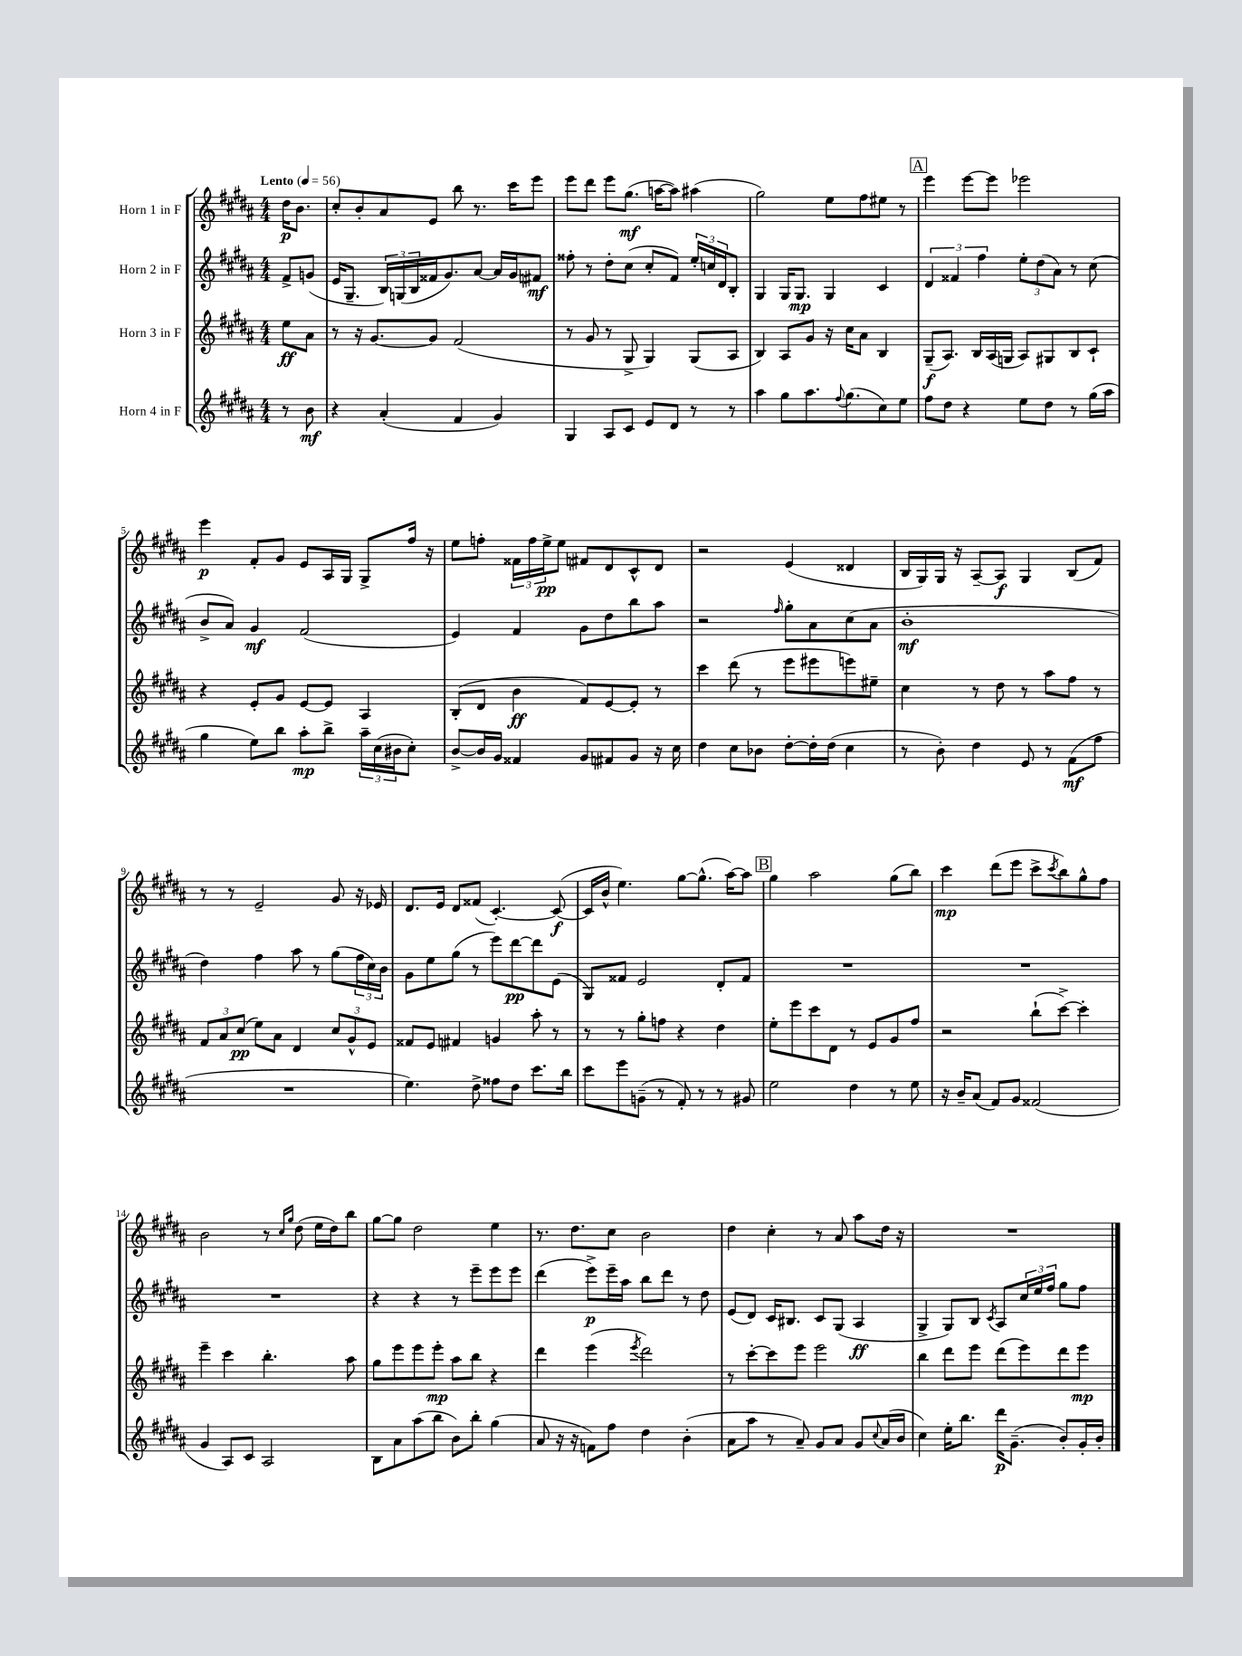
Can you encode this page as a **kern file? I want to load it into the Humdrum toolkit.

**kern	**kern	**kern	**kern
*staff4	*staff3	*staff2	*staff1
*clefG2	*clefG2	*clefG2	*clefG2
*k[f#c#g#d#a#]	*k[f#c#g#d#a#]	*k[f#c#g#d#a#]	*k[f#c#g#d#a#]
*M4/4	*M4/4	*M4/4	*M4/4
*MM56	*MM56	*MM56	*MM56
8r	8ee	8f#^	16dd#
.	.	.	8.b
8b	8a#	(8g	.
=	=	=	=
4r	8r	16e	8cc#'
.	.	8.G#~	.
.	16r	.	8b'
.	[8.g#	.	.
(4a#'	.	24B)	8a#
.	.	(24G	.
.	.	24B	.
.	8g#]	16f##	8e
.	.	8.g#)	.
4f#	(2f#	.	8bb
.	.	[8a#	8.r
4g#)	.	16a#]	.
.	.	16g#	16ccc#
.	.	8f#	8eee
=	=	=	=
4G#	8r	8ff##'	8eee
.	8g#	8r	8ddd#
8A#	8r	8dd#'	8eee
8c#	8G#^	(8cc#	(8.gg#
8e	4G#)	8cc#'	.
.	.	.	[16aa
8d#	.	8f#)	8aa])
8r	(8G#	24ee'	(4aa#
.	.	24cc	.
.	.	24d#	.
8r	8A#	8B'	.
=	=	=	=
4aa#	4B)	4G#	2gg#)
8gg#	8A#	16G#	.
.	.	8.G#	.
8.aa#	8g#	.	.
.	16r	4G#	8ee
8qqff#	.	.	.
(8.gg#	16cc#	.	.
.	8a#	.	8ff#
8cc#)	4B	4c#	8ee#
8ee	.	.	8r
=	=	=	=
8ff#	(8G#~	6d#	4eee
8dd#	8.A#)	.	.
.	.	6f##	.
4r	.	.	[8eee
.	16B	.	.
.	.	6ff#	.
.	(16A#	.	8eee]
.	16G	.	.
8ee	8A#)	12ee'	2eee-
.	.	(12dd#	.
8dd#	8G#	.	.
.	.	12a#)	.
8r	8B	8r	.
(16gg#	8c#`	(8cc#	.
16aa#	.	.	.
=	=	=	=
4gg#	4r	8b^	4eee
.	.	8a#)	.
8ee)	8e'	4g#	8f#'
8bb	8g#	.	8g#
8aa#'	[8e	(2f#	8e
8bb^	8e]	.	16A#
.	.	.	16G#
24aa#~	4A#	.	8G#^
(24cc#	.	.	.
24b#	.	.	.
8cc#')	.	.	16ff#
.	.	.	16r
=	=	=	=
[8b^	(8B'	4e)	8ee
16b]	8d#	.	8ff'
16g#	.	.	.
4f##	4b	4f#	24f##
.	.	.	24ff
.	.	.	24ee^
.	.	.	8ee
8g#	8f#)	8g#	8f#
8f#	[8e	8dd#	8d#
8g#	8e']	8bb	8c#^^
16r	8r	8aa#	8d#
16cc#	.	.	.
=	=	=	=
4dd#	4ccc#	2r	2r
8cc#	(8ddd#	.	.
8b-	8r	.	.
.	.	16qqff#	.
[8dd#'	8eee	8gg#'	(4e
16dd#']	8eee#	8a#	.
(16dd#	.	.	.
4cc#	8eee)	(8cc#	4d##
.	8ee#~	8a#	.
=	=	=	=
8r	4cc#	1b'	16B
.	.	.	16G#)
8b')	.	.	16G#
.	.	.	16r
4dd#	8r	.	[8A#~
.	8dd#	.	8A#]
8e	8r	.	4G#
8r	8aa#	.	.
(8f#	8ff#	.	(8B
8ff#	8r	.	8f#)
=	=	=	=
1r	12f#	4dd#)	8r
.	12a#	.	.
.	.	.	8r
.	(12cc#	.	.
.	8ee)	4ff#	2e~
.	8a#	.	.
.	4d#	8aa#	.
.	.	8r	.
.	12cc#	(8gg#	8g#
.	12g#^^	.	.
.	.	24ff#	16r
.	12e	24cc#)	.
.	.	.	16e-
.	.	24b	.
=	=	=	=
4.ee)	8f##	8g#	8.d#
.	8e	8ee	.
.	.	.	16e
.	4f#	(8gg#	8d#
8dd#^	.	8r	(8f##
8ff##	4g	8eee)	[4.c#')
8dd#	.	[8ddd#	.
8.ccc#	8aa#'	8ddd#]	.
.	8r	(8e	(8c#_
16bb	.	.	.
=	=	=	=
8ccc#	8r	8G#)	16c#]
.	.	.	16b^^
8eee	8r	8f##	4.ee)
(8g~	8gg#'	2e	.
8r	8ff	.	.
8f#')	4r	.	[8gg#
8r	.	.	(8.gg#^^]
8r	4dd#	8d#'	.
.	.	.	[16aa#)
8g#	.	8f##	8aa#]
=	=	=	=
2ee	8ee'	1r	4gg#
.	8eee	.	.
.	8ccc#	.	2aa#
.	8d#	.	.
4dd#	8r	.	.
.	8e	.	.
8r	8g#	.	(8gg#
8ee	8ff#	.	8bb)
=	=	=	=
16r	2r	1r	4ccc#
16b~	.	.	.
(8a#	.	.	.
8f#)	.	.	(8ddd#
8g#	.	.	8eee
(2f##	(8bb`	.	8ccc#^
.	.	.	8qccc#
.	[8ccc#^)	.	8bb)
.	4ccc#']	.	8gg#^^
.	.	.	8ff#
=	=	=	=
4g#	4eee~	1r	2b
8A#)	4ccc#	.	.
8c#	.	.	.
2A#	4.bb'	.	8r
.	.	.	16qqcc#
.	.	.	16qqgg#
.	.	.	(8dd#
.	.	.	16ee
.	.	.	16dd#)
.	8aa#	.	8bb
=	=	=	=
8B	8gg#	4r	[8gg#
8a#	8eee	.	8gg#]
(8aa#	8eee	4r	2dd#
8bb	8eee'	.	.
8b)	8aa#	8r	.
8bb'	8bb	8eee~	.
(4gg#	4r	8eee	4ee
.	.	8eee	.
=	=	=	=
8a#	4ddd#	(4ddd#	8.r
16r	.	.	.
16r	.	.	8.dd#
8f)	(4eee	8eee^)	.
8ff#	.	16eee~	8cc#
.	.	16aa#	.
.	8qeee	.	.
4dd#	2ddd#)	8bb	2b
.	.	8ddd#	.
(4b'	.	8r	.
.	.	8dd#	.
=	=	=	=
8a#	8r	(8e	4dd#
8aa#	[8ccc#'	8d#)	.
8r	8ccc#]	16c#	4cc#'
.	.	8.B#	.
8a#~)	8eee	.	.
8g#	2eee	8c#	8r
8a#	.	(8G#	8a#
8g#	.	4A#	8aa#
8qqcc#	.	.	.
(16a#	.	.	16dd#
16b	.	.	16r
=	=	=	=
4cc#)	4bb	4G#^	1r
16ee'	8ddd#	8G#)	.
8.bb	.	.	.
.	8eee	8B	.
.	.	8qc#	.
16ddd#	(8ddd#	8A#	.
(8.g#~	.	.	.
.	8eee)	24cc#	.
.	.	24ee	.
.	.	24ff#	.
8b')	8ddd#	8gg#	.
16g#'	8eee	8ff#	.
16b'	.	.	.
==	==	==	==
*-	*-	*-	*-
